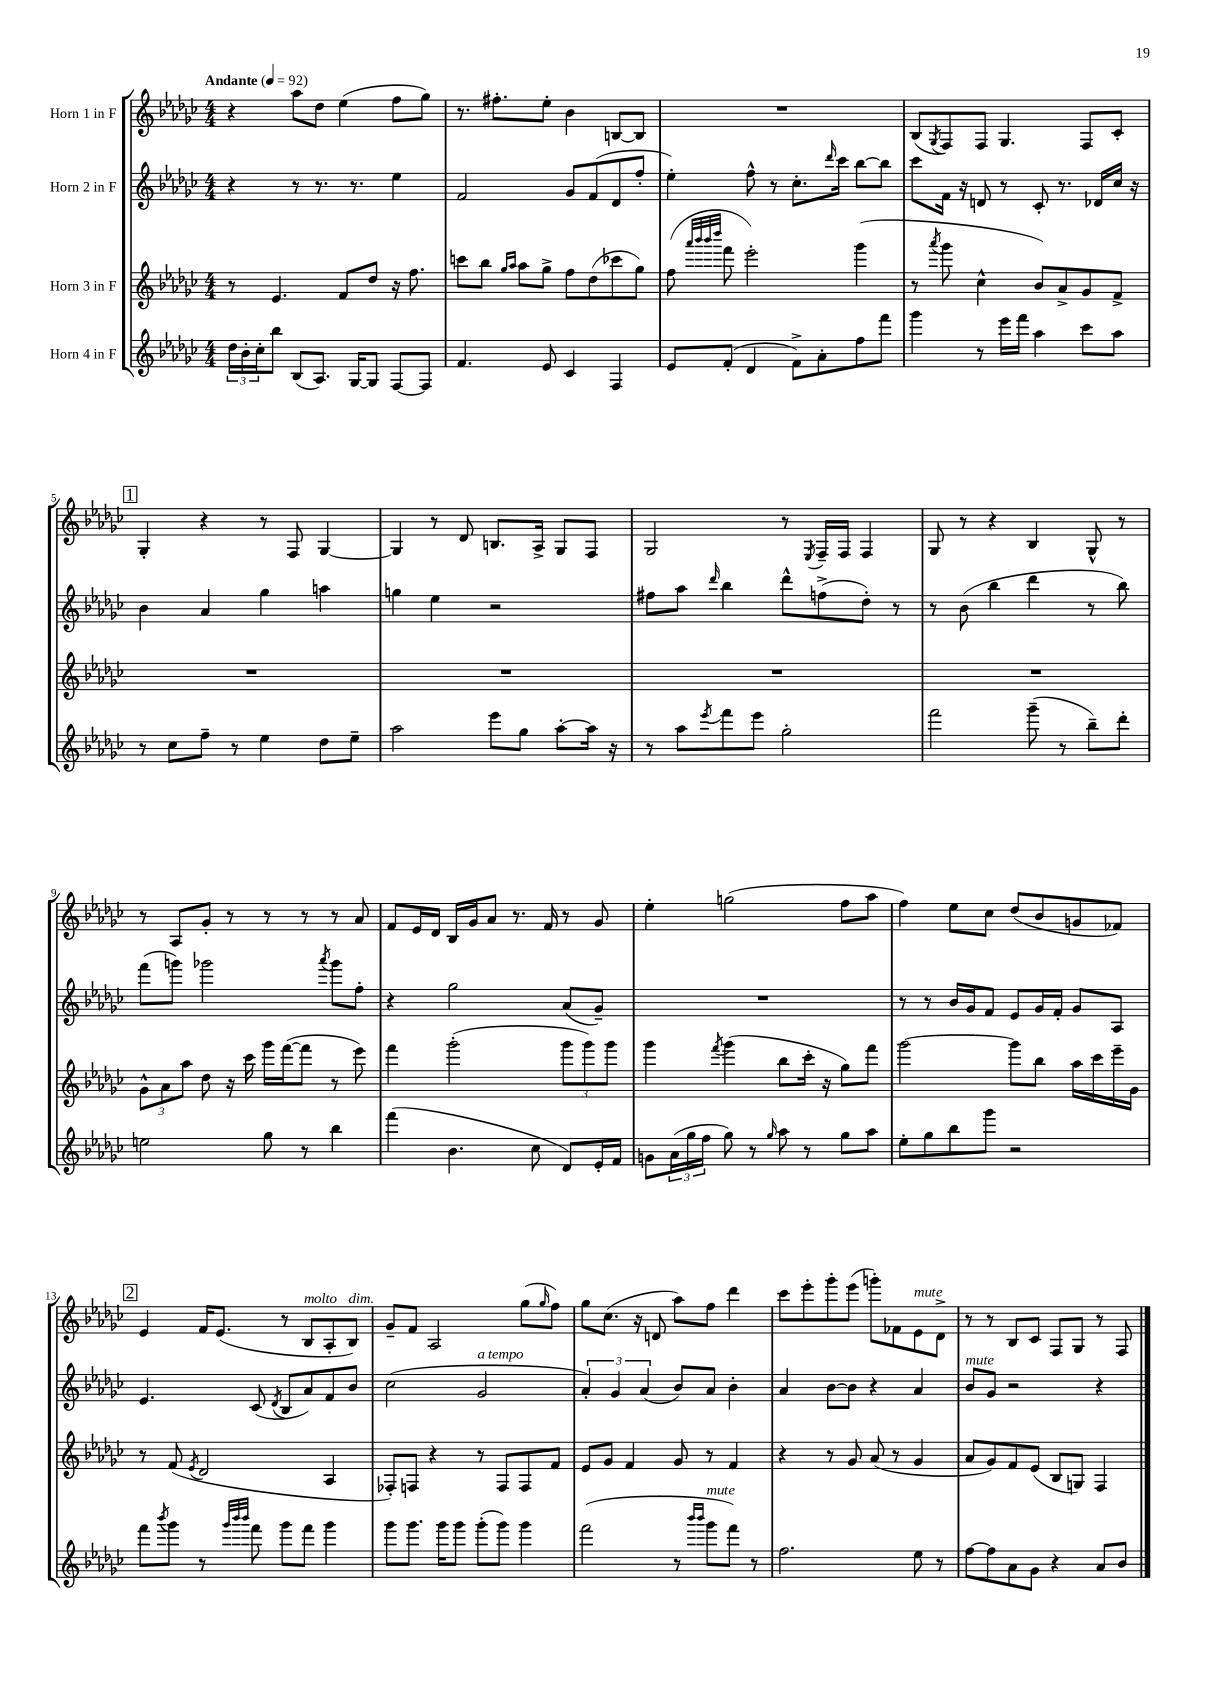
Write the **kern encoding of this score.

**kern	**kern	**kern	**kern
*staff4	*staff3	*staff2	*staff1
*clefG2	*clefG2	*clefG2	*clefG2
*k[b-e-a-d-g-c-]	*k[b-e-a-d-g-c-]	*k[b-e-a-d-g-c-]	*k[b-e-a-d-g-c-]
*M4/4	*M4/4	*M4/4	*M4/4
*MM92	*MM92	*MM92	*MM92
24dd-	8r	4r	4r
24b-'	.	.	.
24cc-'	.	.	.
8bb-	4.e-	.	.
(8B-	.	8r	8aa-
8.A-)	.	8.r	8dd-
.	8f	.	(4ee-
[16G-	.	8.r	.
8G-]	8dd-	.	.
[8F	16r	4ee-	8ff
.	8.ff	.	.
8F]	.	.	8gg-)
=	=	=	=
4.f	8ccc	2f	8.r
.	8bb-	.	.
.	.	.	8.ff#'
.	16qqgg-	.	.
.	16qqaa-	.	.
.	8aa-	.	.
8e-	8gg-^	.	8ee-'
4c-	8ff	8g-	4b-
.	(8dd-	(8f	.
4F	8ccc-	8d-	[8B
.	8gg-)	8ff'	8B]
=	=	=	=
8e-	(8ff	4ee-')	1r
.	32qqaaa-	.	.
.	32qqbbb-	.	.
.	32qqbbb-	.	.
.	32qqdddd-	.	.
(8f'	8fff	.	.
4d-	2eee-')	8ff^^	.
.	.	8r	.
8f^)	.	8.cc-'	.
8a-'	.	.	.
.	.	16qqddd-	.
.	.	16ccc-	.
8ff	(4ggg-	[8bb-	.
8fff	.	8bb-]	.
=	=	=	=
4ggg-	8r	8ccc-	(8B-
.	8qaaa-	.	8qG-
.	8ggg-	16f	8F)
.	.	16r	.
8r	4cc-^^	8d	8F
16eee-	.	8r	4.G-
16fff	.	.	.
4aa-	8b-)	8c-'	.
.	8a-^	8.r	.
8ccc-	8g-	.	8F
.	.	16d-	.
8aa-	8f^	16cc-	8c-'
.	.	16r	.
=	=	=	=
8r	1r	4b-	4G-'
8cc-	.	.	.
8ff~	.	4a-	4r
8r	.	.	.
4ee-	.	4gg-	8r
.	.	.	8F
8dd-	.	4aa	[4G-
8ee-~	.	.	.
=	=	=	=
2aa-	1r	4gg	4G-]
.	.	4ee-	8r
.	.	.	8d-
8eee-	.	2r	8.B
8gg-	.	.	.
.	.	.	16A-^
[8aa-'	.	.	8G-
16aa-]	.	.	8F
16r	.	.	.
=	=	=	=
8r	1r	8ff#	2G-
8aa-	.	8aa-	.
8qeee-	.	16qqddd-	.
8fff	.	4bb-	.
8eee-	.	.	.
2gg-'	.	8ddd-^^	8r
.	.	.	8qE-
.	.	(8ff^	16F~
.	.	.	16F
.	.	8dd-')	4F
.	.	8r	.
=	=	=	=
2fff	1r	8r	8G-
.	.	(8b-	8r
.	.	4bb-	4r
(8ggg-~	.	4ddd-	4B-
8r	.	.	.
8bb-~)	.	8r	8G-^^
8ddd-'	.	8bb-)	8r
=	=	=	=
2ee	12g-^^	(8fff	8r
.	12a-	.	.
.	.	8ggg)	8A-
.	12aa-	.	.
.	8dd-	2ggg-	8g-'
.	16r	.	8r
.	16ccc-	.	.
8gg-	16ggg-	.	8r
.	([16fff	.	.
8r	8fff]	.	8r
.	.	8qaaa-	.
4bb-	8r	8ggg-	8r
.	8eee-)	8ff'	8a-
=	=	=	=
(4fff	4fff	4r	8f
.	.	.	16e-
.	.	.	16d-
4.b-	(2ggg-'	2gg-	16B-
.	.	.	16g-
.	.	.	8a-
.	.	.	8.r
8cc-	.	.	.
.	.	.	16f
8d-)	12ggg-	(8a-	8r
.	12ggg-)	.	.
16e-'	.	8g-~)	8g-
.	12ggg-	.	.
16f	.	.	.
=	=	=	=
8g	4ggg-	1r	4ee-'
(24a-	.	.	.
24gg-	.	.	.
24ff	.	.	.
.	8qfff	.	.
8gg-)	(4ggg-	.	(2gg
8r	.	.	.
16qqgg-	.	.	.
8aa-	8bb-	.	.
8r	16ccc-'	.	.
.	16r	.	.
8gg-	8gg-)	.	8ff
8aa-	8fff	.	8aa-
=	=	=	=
8ee-'	[2ggg-	8r	4ff)
8gg-	.	8r	.
8bb-	.	16b-	8ee-
.	.	16g-	.
8ggg-	.	8f	8cc-
2r	8ggg-]	8e-	(8dd-
.	8bb-	16g-	8b-
.	.	16f'	.
.	16aa-	8g-	8g
.	16ccc-	.	.
.	16eee-~	8A-	8f-)
.	16g-	.	.
=	=	=	=
8fff	8r	4.e-	4e-
8qbbb-	.	.	.
8ggg-	(8f	.	.
.	8qe-	.	.
8r	2d-	.	16f
.	.	.	(8.e-
32qqggg-	.	.	.
32qqbbb-	.	.	.
32qqbbb-	.	.	.
8fff	.	(8c-	.
.	.	8qd-	.
8ggg-	.	8B-	8r
8fff	.	8a-)	8B-
4ggg-	4A-	8f	8A-'
.	.	8b-	8B-)
=	=	=	=
8ggg-	8F-')	(2cc-	8g-~
8.ggg-	8F	.	8f
.	4r	.	2A-
16ggg-	.	.	.
8ggg-	.	.	.
(8ggg-'	8r	2g-	.
8ggg-)	8F	.	.
4ggg-	8F	.	(8gg-
.	.	.	16qqgg-
.	8f	.	8ff)
=	=	=	=
(2fff	8e-	6a-')	8gg-
.	8g-	.	(8.cc-
.	.	6g-	.
.	4f	.	.
.	.	.	16r
.	.	(6a-	.
.	.	.	8d
8r	8g-	8b-)	8aa-)
16qqbbb-	.	.	.
16qqbbb-	.	.	.
8ggg-	8r	8a-	8ff
8fff)	4f	4b-'	4ddd-
8r	.	.	.
=	=	=	=
2.ff	4r	4a-	8ccc-
.	.	.	8eee-'
.	8r	[8b-	8ggg-'
.	8g-	8b-]	(8eee-
.	(8a-	4r	8ggg')
.	8r	.	8f-
8ee-	4g-	4a-	8e-
8r	.	.	8d-^
=	=	=	=
[8ff	8a-	8b-	8r
8ff]	8g-)	8g-	8r
8a-	8f	2r	8B-
8g-	(8e-	.	8c-
4r	8B-	.	8F
.	8G)	.	8G-
8a-	4F	4r	8r
8b-	.	.	8F
==	==	==	==
*-	*-	*-	*-
